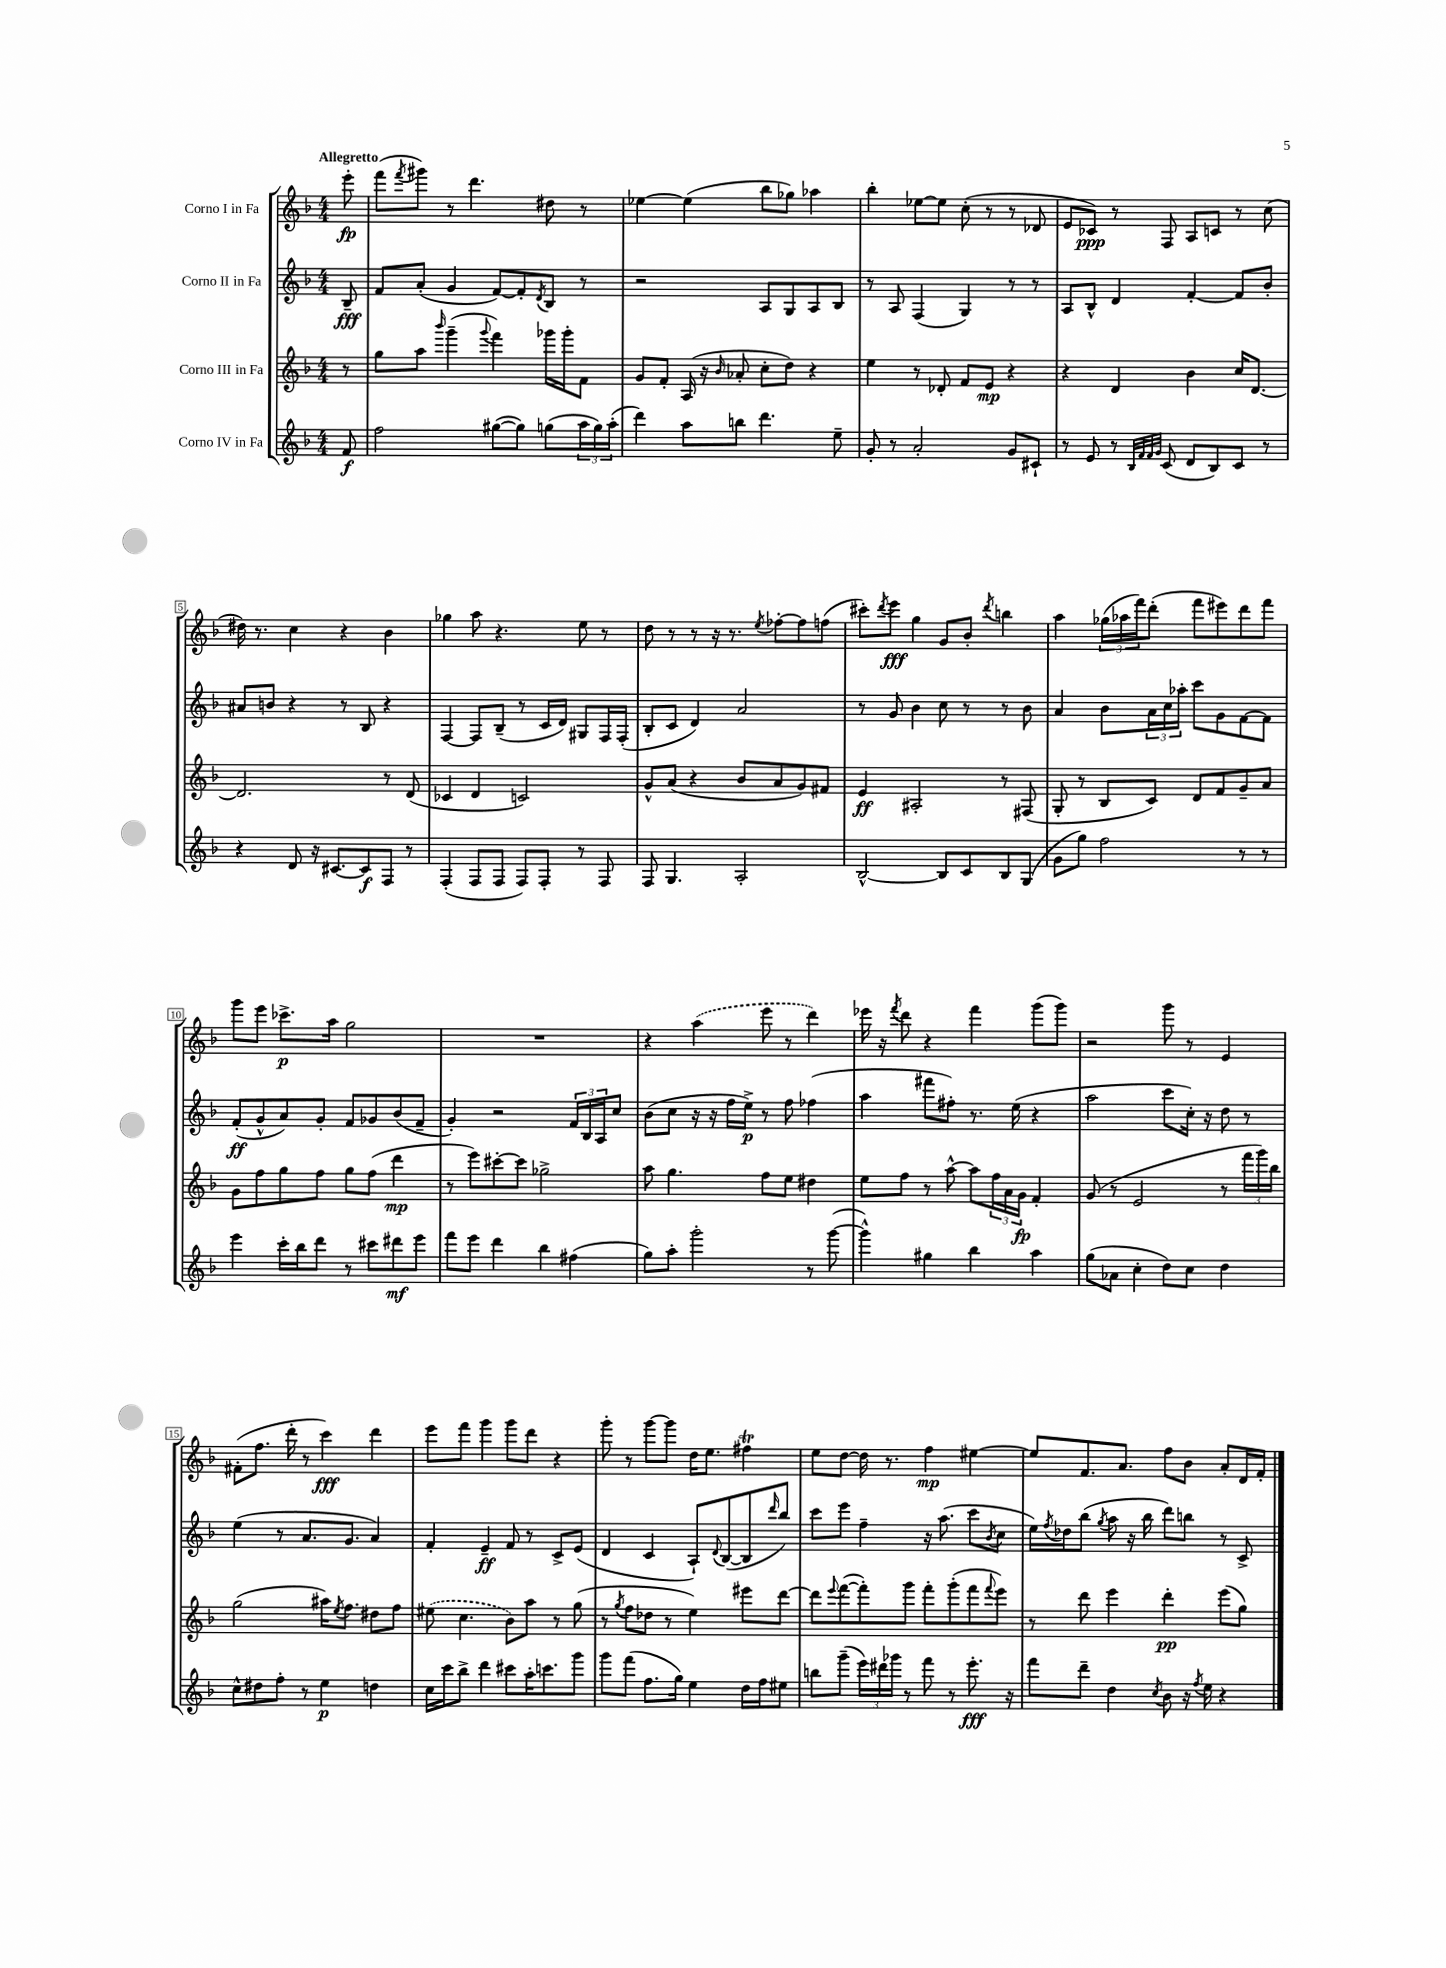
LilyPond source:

<<
\new StaffGroup <<
\new Staff = "s0" \with { instrumentName = "Corno I in Fa" } {
    \clef treble \key f \major \numericTimeSignature \time 4/4 \partial 8 \tempo "Allegretto"
    e'''8-.\fp |
    f'''8( \acciaccatura { f'''8 } gis'''8) r8 d'''4. dis''8 r8 |
    ees''4~ ees''4( bes''8 ges''8) aes''4 |
    bes''4-. ees''8~ ees''8 c''8-.( r8 r8 des'8 |
    e'8 ces'8\ppp) r8 f8 a8 c'8 r8 c''8( |
    dis''16) r8. c''4 r4 bes'4 |
    ges''4 a''8 r4. e''8 r8 |
    d''8 r8 r8 r16 r8. \acciaccatura { e''8 } fes''8~-. fes''8 f''8( |
    cis'''8-.) \acciaccatura { d'''8 } e'''8\fff g''4 g'8 bes'8-. \acciaccatura { d'''8 } b''4 |
    a''4 \tuplet 3/2 { ges''16( aes''16 f'''16) } d'''8-.( f'''8 eis'''8) d'''8 f'''8 |
    g'''8 e'''8 ces'''8.->\p a''16 g''2 |
    R1 |
    r4 \once \slurDashed a''4( e'''8 r8 d'''4) |
    ees'''16 r16 \acciaccatura { f'''8 } d'''8 r4 f'''4 g'''8( g'''8) |
    r2 g'''8 r8 e'4 |
    fis'8-.( f''8. d'''16-. r8 c'''4\fff) d'''4 |
    e'''8 f'''8 g'''4 g'''8 d'''8 r4 |
    g'''8-. r8 g'''8~ g'''8 d''16 e''8. fis''4\trill |
    e''8 d''8~ d''16 r8. f''4\mp eis''4~ |
    eis''8 f'8. a'8. f''8 bes'8 a'8-. d'16 f'16-. \bar "|." |
}
\new Staff = "s1" \with { instrumentName = "Corno II in Fa" } {
    \clef treble \key f \major \numericTimeSignature \time 4/4 \partial 8
    bes8--\fff |
    f'8 a'8-.( g'4 f'8~) f'8-. \acciaccatura { d'8 } bes8 r8 |
    r2 a8 g8 a8 bes8 |
    r8 a8 f4( g4) r8 r8 |
    a8 bes8-^ d'4 f'4~-. f'8 bes'8-. |
    ais'8 b'8 r4 r8 bes8 r4 |
    f4~ f8 bes8--( r8 c'16 d'16) gis8 f16 f16-.( |
    bes8-. c'8 d'4) a'2 |
    r8 g'8 bes'4 c''8 r8 r8 bes'8 |
    a'4 bes'8 \tuplet 3/2 { a'16 c''16 aes''16-. } c'''8 g'8 f'8~ f'8 |
    f'8-.\ff( g'8-^ a'8) g'8-. f'8 ges'8 bes'8( f'8-- |
    g'4-.) r2 \tuplet 3/2 { f'16 bes16 a16 } c''8 |
    bes'8( c''8 r16 r16 f''16 e''16->\p) r8 f''8 fes''4( |
    a''4 fis'''8 fis''8-.) r8. e''16( r4 |
    a''2 c'''8 c''16-.) r16 d''8 r8 |
    e''4( r8 a'8. g'8. a'4) |
    f'4-. e'4--\ff f'8 r8 c'8-> e'8( |
    d'4 c'4 a8-!) \appoggiatura { d'8 } bes8~( bes8 \grace { d'''16 } bes''8) |
    c'''8 e'''8 f''4-- r16 a''8.( c'''8 \acciaccatura { bes'8 } c''8 |
    e''16) \acciaccatura { f''8 } des''16 bes''8( \acciaccatura { g''8 } a''8 r16 bes''16 d'''8) b''8 r8 c'8-> \bar "|." |
}
\new Staff = "s2" \with { instrumentName = "Corno III in Fa" } {
    \clef treble \key f \major \numericTimeSignature \time 4/4 \partial 8
    r8 |
    g''8 a''8 \grace { bes'''16 } g'''4--( \appoggiatura { g'''8 } f'''4) ges'''16 ges'''16-. f'8 |
    g'8 f'8-. a16( r16 \grace { bes'16 } aes'8-. c''8-. d''8) r4 |
    e''4 r8 des'8-. f'8 e'8\mp r4 |
    r4 d'4 bes'4 c''16 d'8.~ |
    d'2. r8 d'8( |
    ces'4 d'4 c'2) |
    g'8-^ a'8( r4 bes'8 a'8 g'8) fis'8 |
    e'4\ff ais2-. r8 fis8( |
    g8-. r8 bes8 c'8) d'8 f'8 g'8-- a'8 |
    g'8 f''8 g''8 f''8 g''8 f''8( d'''4\mp |
    r8 e'''8) cis'''8~-. cis'''8 ges''2-> |
    a''8 g''4. f''8 e''8 dis''4 |
    e''8 f''8 r8 a''8~-^ a''8 \tuplet 3/2 { f''16 a'16 g'16\fp } f'4-. |
    g'8( r8 e'2 r8 \tuplet 3/2 { f'''16 g'''16) bes''16 } |
    g''2( ais''16) \acciaccatura { e''8 } f''8. dis''8 f''8 |
    \once \slurDashed eis''8( c''4. bes'8) a''8 r8 g''8( |
    r8 \acciaccatura { g''8 } f''8 des''8 r8 e''4) eis'''8 d'''8~ |
    d'''8 \appoggiatura { e'''8 } f'''8~( f'''8-.) g'''8 f'''8-. g'''8-.( f'''8 \appoggiatura { f'''8 } e'''8) |
    r8 d'''8 e'''4 d'''4-.\pp e'''8( g''8) \bar "|." |
}
\new Staff = "s3" \with { instrumentName = "Corno IV in Fa" } {
    \clef treble \key f \major \numericTimeSignature \time 4/4 \partial 8
    f'8\f |
    f''2 gis''8~( gis''8) g''8( \tuplet 3/2 { a''16 g''16) a''16-.( } |
    d'''4) a''8 b''8 d'''4. e''8-- |
    g'8-. r8 a'2-. g'8 cis'8-! |
    r8 e'8 r8 \grace { bes32 f'32 f'32 g'32 } c'8( d'8 bes8) c'8 r8 |
    r4 d'8 r16 cis'8.~ cis'8\f f8 r8 |
    f4-.( f8 f8 f8) f8-. r8 f8 |
    f8 g4. a2-. |
    bes2~-^ bes8 c'8 bes8 g8( |
    g'8 g''8) f''2 r8 r8 |
    e'''4 c'''16-. bes''16 d'''8 r8 cis'''8 dis'''8\mf e'''8 |
    f'''8 e'''8 d'''4 bes''4 fis''4( |
    g''8) a''8-. g'''2-. r8 g'''8~( |
    g'''4-^) gis''4 bes''4 a''4 |
    g''8( aes'8 c''4-. d''8) c''8 d''4 |
    c''8-^ dis''8 f''8-. r8 e''4\p d''4 |
    c''16 c'''16 bes''8-> d'''4 cis'''8 a''16-. c'''8. g'''8 |
    g'''8 f'''8( f''8. g''16) e''4 d''16 f''16 eis''8 |
    b''8 g'''8--( \tuplet 3/2 { e'''16) dis'''16 ges'''16 } r8 f'''8 r8 e'''8.-.\fff r16 |
    f'''8 d'''8-- d''4 \acciaccatura { c''8 } bes'8 r16 \acciaccatura { f''8 } e''16 r4 \bar "|." |
}
>>
>>
\layout { \context { \Score \override BarNumber.stencil = #(make-stencil-boxer 0.1 0.3 ly:text-interface::print) } }
